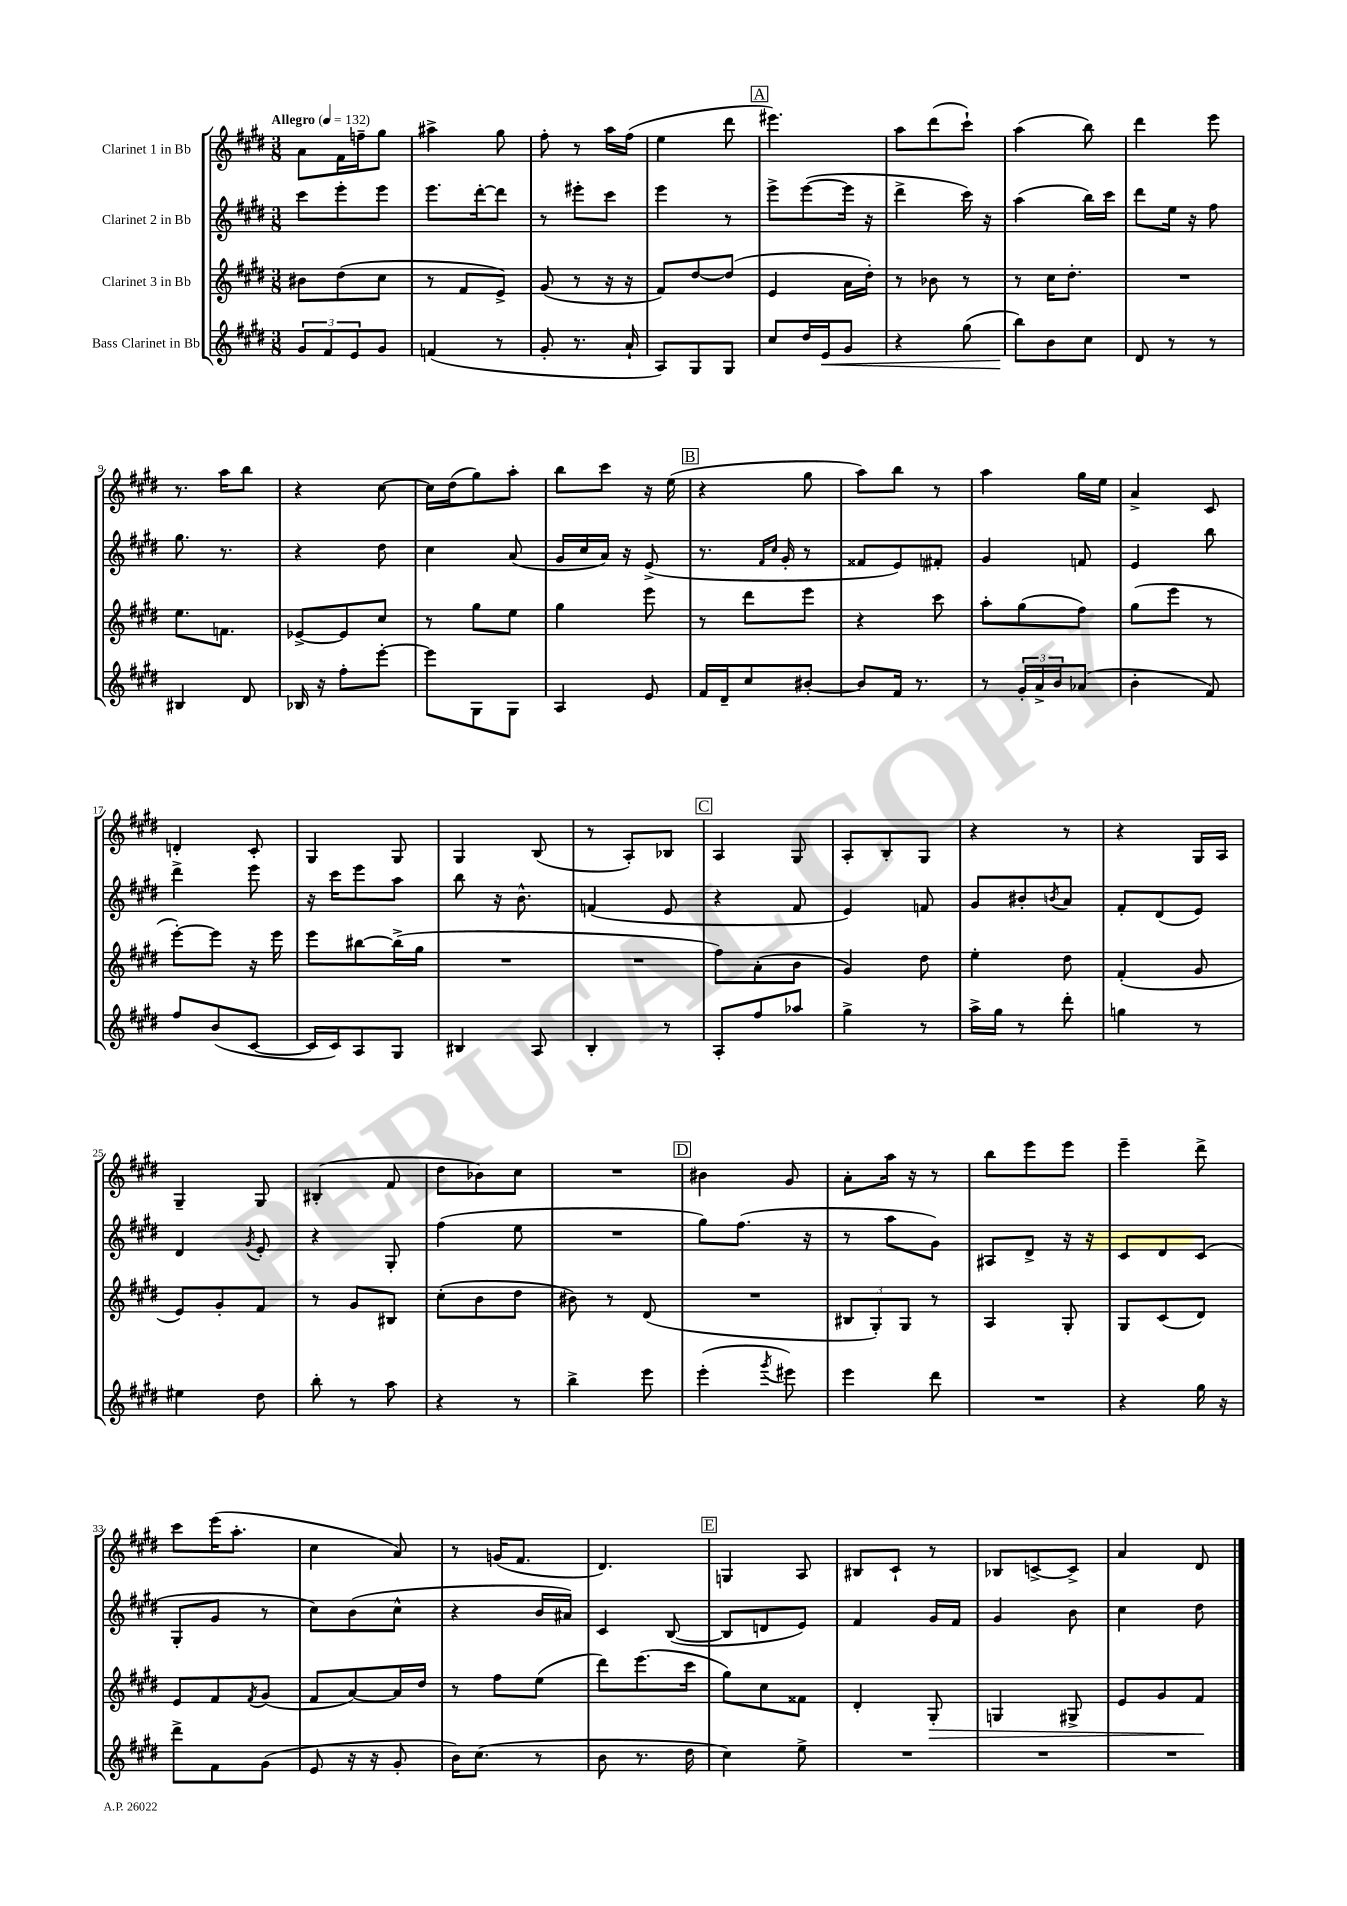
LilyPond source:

<<
\new StaffGroup <<
\new Staff = "s0" \with { instrumentName = "Clarinet 1 in Bb" } {
    \clef treble \key e \major \numericTimeSignature \time 3/8 \tempo "Allegro" 4 = 132
    a'8 fis'16 f''16-- gis''8 |
    ais''4-> gis''8 |
    fis''8-. r8 a''16 fis''16( |
    e''4 dis'''8 |
    \mark \markup { \box "A" } eis'''4.) |
    a''8 dis'''8( cis'''8-!) |
    a''4( b''8) |
    dis'''4 e'''8 |
    r8. a''16 b''8 |
    r4 cis''8~ |
    cis''16 dis''16( gis''8) a''8-. |
    b''8 cis'''8 r16 e''16( |
    \mark \markup { \box "B" } r4 gis''8 |
    a''8) b''8 r8 |
    a''4 gis''16 e''16 |
    a'4-> cis'8 |
    d'4-. cis'8-. |
    gis4 gis8 |
    gis4 b8( |
    r8 a8-.) bes8 |
    \mark \markup { \box "C" } a4 gis8 |
    a8-. b8-. gis8 |
    r4 r8 |
    r4 gis16 a16 |
    gis4-- gis8 |
    bis4-.( fis'8 |
    dis''8 bes'8) cis''8 |
    R4. |
    \mark \markup { \box "D" } bis'4 gis'8 |
    a'8-. a''16 r16 r8 |
    b''8 e'''8 e'''8 |
    e'''4-- dis'''8-> |
    cis'''8 e'''16( a''8.-. |
    cis''4 a'8) |
    r8 g'16( fis'8. |
    dis'4.) |
    \mark \markup { \box "E" } g4 a8 |
    bis8 cis'8-! r8 |
    bes8 c'8~-> c'8-> |
    a'4 dis'8 \bar "|." |
}
\new Staff = "s1" \with { instrumentName = "Clarinet 2 in Bb" } {
    \clef treble \key e \major \numericTimeSignature \time 3/8
    cis'''8 e'''8-. e'''8 |
    e'''8. dis'''16~-. dis'''8 |
    r8 eis'''8-. cis'''8 |
    e'''4 r8 |
    \mark \markup { \box "A" } e'''8-> e'''8~( e'''16 r16 |
    dis'''4-> cis'''16) r16 |
    a''4( b''16) cis'''16 |
    dis'''8 e''16 r16 fis''8 |
    gis''8. r8. |
    r4 dis''8 |
    cis''4 a'8( |
    gis'16 cis''16 a'16) r16 e'8->( |
    \mark \markup { \box "B" } r8. \grace { fis'16 cis''16 } gis'16-. r8 |
    fisis'8 e'8) fis'8-. |
    gis'4 f'8 |
    e'4 b''8 |
    dis'''4-> e'''8 |
    r16 cis'''16 e'''8 a''8 |
    b''8 r16 b'8.-^ |
    f'4( e'8 |
    \mark \markup { \box "C" } r4 fis'8 |
    e'4) f'8 |
    gis'8 bis'8-. \acciaccatura { b'8 } a'8 |
    fis'8-. dis'8( e'8) |
    dis'4 \acciaccatura { gis'8 } e'8-. |
    r4 gis8-. |
    fis''4( e''8 |
    R4. |
    \mark \markup { \box "D" } gis''8) fis''8.( r16 |
    r8 a''8 gis'8) |
    ais8 dis'8-> r16 r16 |
    cis'8 dis'8 cis'8( |
    gis8-. gis'8 r8 |
    cis''8) b'8( cis''8-^ |
    r4 b'16 ais'16) |
    cis'4 b8~( |
    \mark \markup { \box "E" } b8 d'8 e'8) |
    fis'4 gis'16 fis'16 |
    gis'4 b'8 |
    cis''4 dis''8 \bar "|." |
}
\new Staff = "s2" \with { instrumentName = "Clarinet 3 in Bb" } {
    \clef treble \key e \major \numericTimeSignature \time 3/8
    bis'8 dis''8( cis''8 |
    r8 fis'8 e'8->) |
    gis'8( r8 r16 r16 |
    fis'8) dis''8~ dis''8( |
    \mark \markup { \box "A" } e'4 a'16 dis''16-.) |
    r8 bes'8 r8 |
    r8 cis''16 dis''8.-. |
    R4. |
    e''8. f'8. |
    ees'8~-> ees'8 cis''8 |
    r8 gis''8 e''8 |
    gis''4 e'''8 |
    \mark \markup { \box "B" } r8 dis'''8 e'''8 |
    r4 cis'''8 |
    a''8-. gis''8( fis''8) |
    gis''8( e'''8 r8 |
    e'''8~-.) e'''8 r16 e'''16 |
    e'''8 bis''8~ bis''16->( gis''16 |
    R4. |
    R4. |
    \mark \markup { \box "C" } fis''8) a'8-.( b'8 |
    gis'4) dis''8 |
    e''4-. dis''8 |
    fis'4-.( gis'8 |
    e'8) gis'8-. fis'8 |
    r8 gis'8 bis8 |
    cis''8-.( b'8 dis''8 |
    bis'8) r8 dis'8( |
    \mark \markup { \box "D" } R4. |
    \tuplet 3/2 { bis8 gis8-.) gis8 } r8 |
    a4 gis8-. |
    gis8 cis'8( dis'8) |
    e'8 fis'8 \acciaccatura { fis'8 } gis'8( |
    fis'8 a'8~) a'16 dis''16 |
    r8 fis''8 e''8( |
    dis'''8) e'''8.( cis'''16 |
    \mark \markup { \box "E" } gis''8) cis''8 fisis'8 |
    dis'4-. gis8-.\> |
    g4 gis8-> |
    e'8 gis'8 fis'8\! \bar "|." |
}
\new Staff = "s3" \with { instrumentName = "Bass Clarinet in Bb" } {
    \clef treble \key e \major \numericTimeSignature \time 3/8
    \tuplet 3/2 { gis'8 fis'8 e'8 } gis'8 |
    f'4( r8 |
    gis'8-. r8. a'16-! |
    a8) gis8 gis8 |
    \mark \markup { \box "A" } cis''8 dis''16 e'16\< gis'8 |
    r4 gis''8( |
    b''8\!) b'8 cis''8 |
    dis'8 r8 r8 |
    bis4 dis'8 |
    bes16 r16 fis''8-. e'''8~-. |
    e'''8 gis8 gis8 |
    a4 e'8 |
    \mark \markup { \box "B" } fis'16 dis'16-- cis''8 bis'8~-. |
    bis'8 fis'16 r8. |
    r8 \tuplet 3/2 { gis'16-. a'16-> b'16 } aes'8( |
    b'4-. fis'8) |
    fis''8 b'8( cis'8~ |
    cis'16 cis'16) a8 gis8 |
    bis4 a8 |
    b4-. r8 |
    \mark \markup { \box "C" } a8-. fis''8 aes''8 |
    gis''4-> r8 |
    a''16-> gis''16 r8 dis'''8-. |
    g''4 r8 |
    eis''4 dis''8 |
    b''8-. r8 a''8 |
    r4 r8 |
    b''4-> e'''8 |
    \mark \markup { \box "D" } e'''4-.( \acciaccatura { gis'''8 } eis'''8) |
    e'''4 dis'''8 |
    R4. |
    r4 gis''16 r16 |
    dis'''8-> fis'8 gis'8( |
    e'8 r16 r16 gis'8-. |
    b'16) cis''8.( r8 |
    b'8 r8. dis''16 |
    \mark \markup { \box "E" } cis''4) e''8-> |
    R4. |
    R4. |
    R4. \bar "|." |
}
>>
>>
